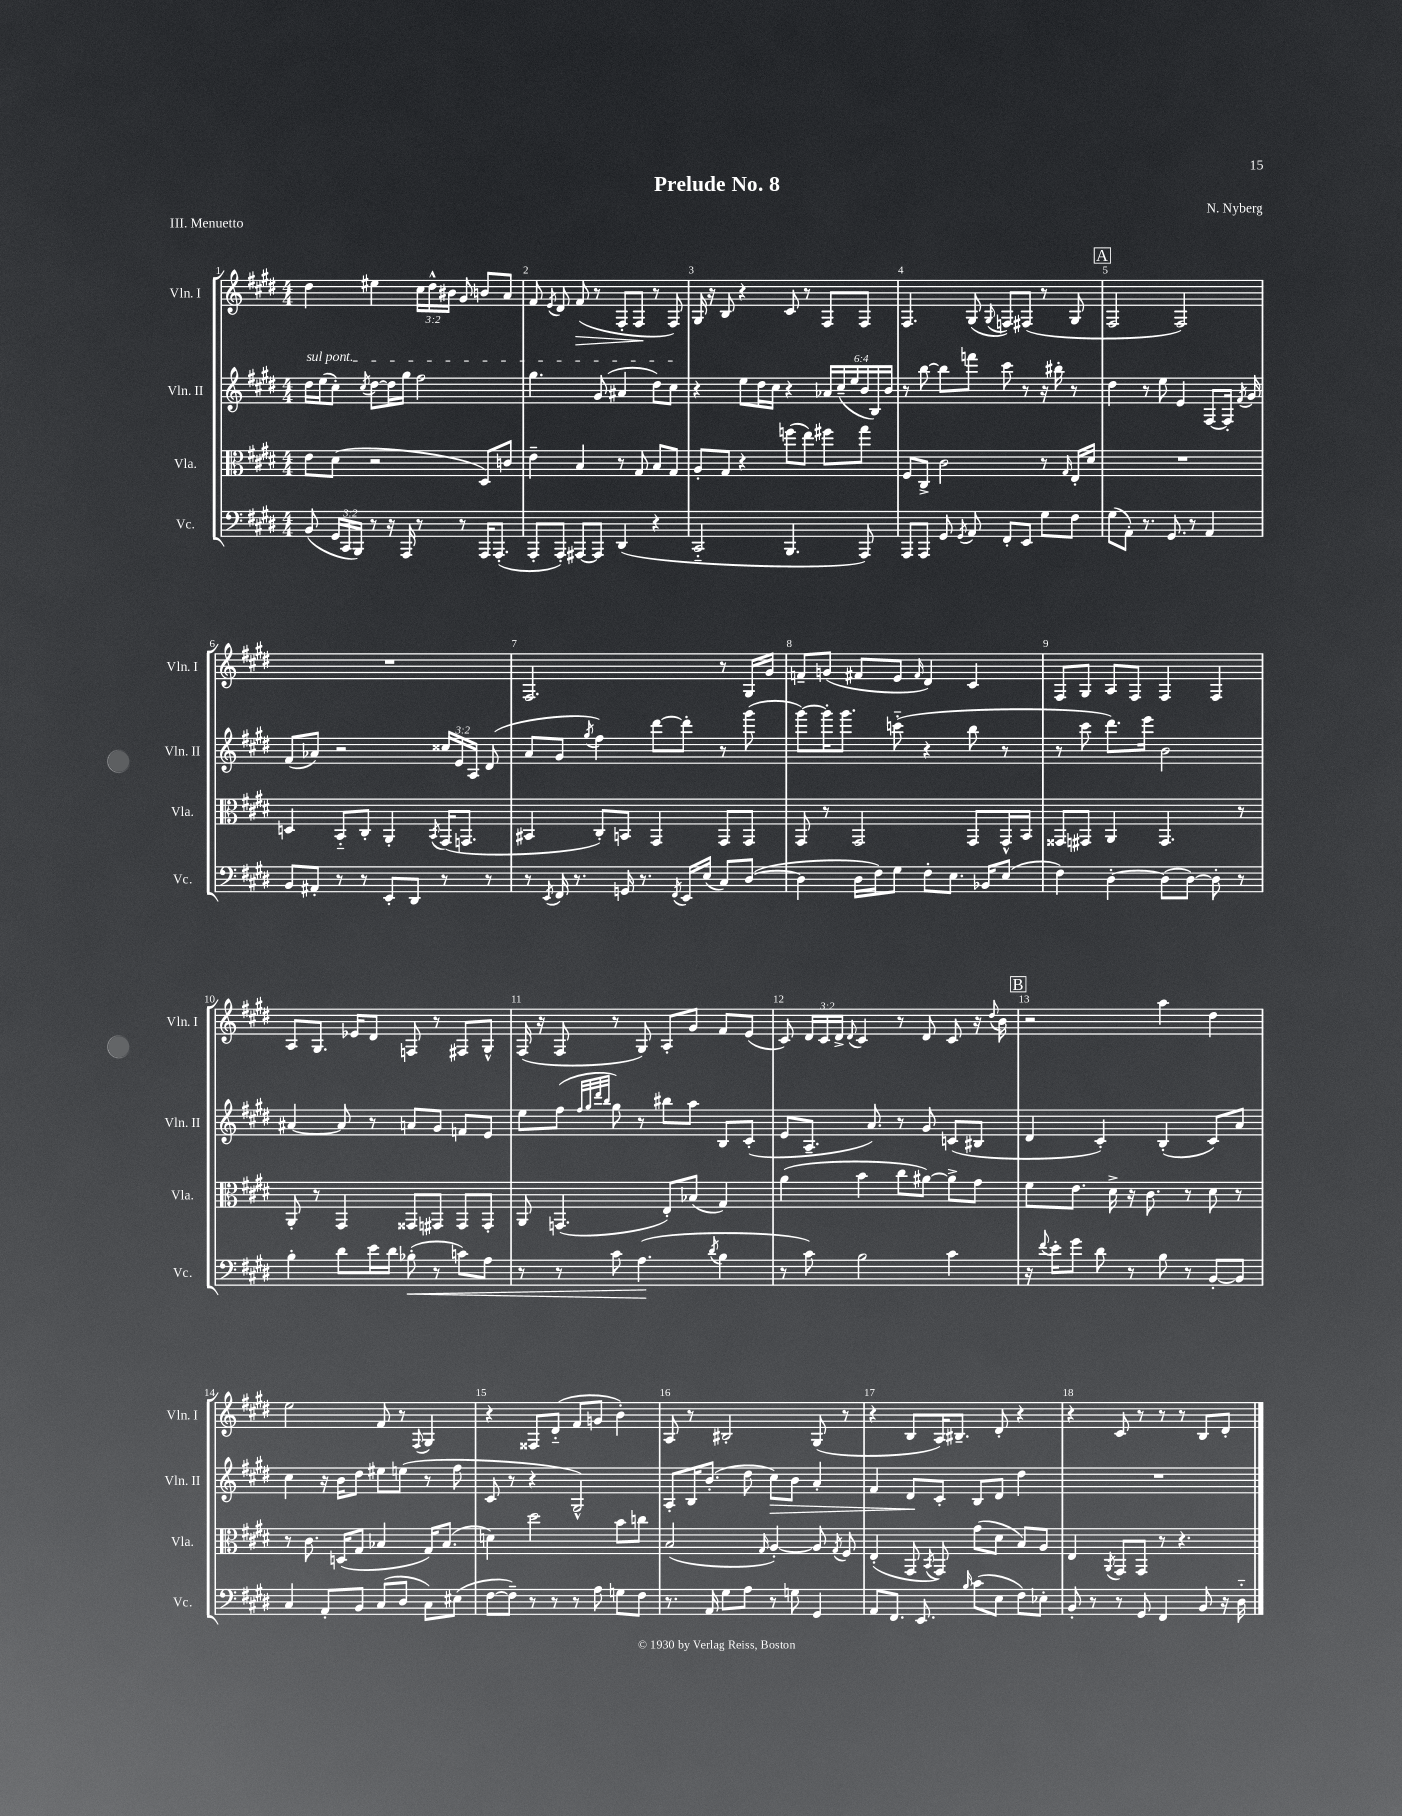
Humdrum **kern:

**kern	**dynam	**kern	**kern	**dynam	**kern	**dynam
*part4	*part4	*part3	*part2	*part2	*part1	*part1
*staff4	*staff4	*staff3	*staff2	*staff2	*staff1	*staff1
*I"Vc.	*	*I"Vla.	*I"Vln. II	*	*I"Vln. I	*
*I'Vc.	*	*I'Vla.	*I'Vln. II	*	*I'Vln. I	*
*clefF4	*	*clefC3	*clefG2	*	*clefG2	*
*k[f#c#g#d#]	*	*k[f#c#g#d#]	*k[f#c#g#d#]	*	*k[f#c#g#d#]	*
*M4/4	*	*M4/4	*M4/4	*	*M4/4	*
=1	=1	=1	=1	=1	=1	=1
!	!	!	!LO:TX:a:i:t=sul pont.	!	!	!
(8BB/	.	8e\L	16dd#\LL	.	4dd#\	.
.	.	.	(16ee\J	.	.	.
24GG#/LL	.	(8d#\J	8cc#'\J)	.	.	.
24CC#/	.	.	.	.	.	.
24BBB/JJ)	.	.	.	.	.	.
.	.	.	8qcc#/	.	.	.
8r	.	2r	[8dd#\L	.	4ee#X\	.
16r	.	.	16dd#\L]	.	.	.
16AAA/	.	.	16gg#\JJ	.	.	.
8r	.	.	2ff#\	.	24cc#\LL	.
.	.	.	.	.	24dd#^^\	.
.	.	.	.	.	24b#X\JJ	.
8r	.	.	.	.	8g#/	.
16AAA/KL	.	8D#/L)	.	.	8bn/L	.
(8.AAA'/J	.	.	.	.	.	.
.	.	8cn/J	.	.	8a/J	.
=2	=2	=2	=2	=2	=2	=2
8AAA'/L	.	4e~\	4.gg#\	.	8f#/	.
.	.	.	.	.	8qe/	.
8AAA'/J)	.	.	.	.	8d#/	.
!	!	!	!	!	!	!LO:HP:b
[8AAA#X/L	.	4B/	.	.	(8f#/	>
8AAA#/J]	.	.	(8g#/	.	8r	.
(4DD#/	.	8r	4a#X/	.	8F#'/L	.
.	.	8G#/	.	.	8F#/J	.
4r	.	8B/L	8dd#\L)	.	8r	]
.	.	8G#/J	8cc#\J	.	8F#/)	.
=3	=3	=3	=3	=3	=3	=3
2CC#/	.	8A'/L	4r	.	16G#/	.
.	.	.	.	.	16r	.
.	.	8G#/J	.	.	8B/	.
.	.	4r	8ee\L	.	4r	.
.	.	.	16dd#\L	.	.	.
.	.	.	16cc#\JJ	.	.	.
4.BBB/	.	(8ffn\L	4r	.	8c#/	.
.	.	8ee\J)	.	.	8r	.
.	.	8ff#X\L	24a-X/LL	.	8F#/L	.
.	.	.	(24cc#~/	.	.	.
.	.	.	24ee/	.	.	.
8AAA/)	.	8gg#\J	24b/	.	8F#/J	.
.	.	.	24B/)	.	.	.
.	.	.	24b/JJ	.	.	.
=4	=4	=4	=4	=4	=4	=4
8AAA/L	.	8F#/L	8r	.	4.F#/	.
8AAA/J	.	8C#^/J	[8bb\	.	.	.
8GG#/	.	2c#\	8bb\L]	.	.	.
8qGG#/	.	.	.	.	.	.
8AA/	.	.	8fffn\J	.	(8G#/	.
.	.	.	.	.	8qqG#/	.
8FF#'/L	.	.	8ccc#\	.	8Fn/L)	.
8EE/J	.	.	8r	.	(8F#X/J	.
8G#\L	.	8r	16r	.	8r	.
.	.	.	16bb#X'\	.	.	.
.	.	16qqG#/	.	.	.	.
8F#\J	.	16E'/LL	8r	.	8G#/	.
.	.	16d#/JJ	.	.	.	.
!!LO:REH:place=s1:t=A
=5	=5	=5	=5	=5	=5	=5
(8G#\L	.	1r	4dd#\	.	2F#/	.
8AA'\J)	.	.	.	.	.	.
8.r	.	.	8r	.	.	.
.	.	.	8ee\	.	.	.
8.GG#/	.	.	.	.	.	.
.	.	.	4e/	.	2F#/)	.
8r	.	.	.	.	.	.
4AA/	.	.	[8F#/L	.	.	.
.	.	.	16F#'/Jk]	.	.	.
.	.	.	8qf#/	.	.	.
.	.	.	16g#/	.	.	.
!!LO:LB:g=z
=6	=6	=6	=6	=6	=6	=6
8BB/L	.	4Dn/	(8f#/L	.	1r	.
8AA#X'/J	.	.	8a-X/J)	.	.	.
8r	.	8BB/L	2r	.	.	.
8r	.	8C#'/J	.	.	.	.
8EE'/L	.	4AA'/	.	.	.	.
8DD#/J	.	.	.	.	.	.
.	.	8qBB/	.	.	.	.
8r	.	(16GG#/KL	24cc##X/LL	.	.	.
.	.	.	24e/	.	.	.
.	.	8.GGn/J	.	.	.	.
.	.	.	24A/JJ	.	.	.
8r	.	.	(8d#/	.	.	.
=7	=7	=7	=7	=7	=7	=7
8r	.	4BB#X/	8a/L	.	2.F#/	.
8qEE/	.	.	.	.	.	.
16FF#/	.	.	8g#/J	.	.	.
8.r	.	.	.	.	.	.
.	.	.	8qgg#/	.	.	.
.	.	8C#'/L)	4ff#\)	.	.	.
16GGn/	.	8BBn/J	.	.	.	.
8.r	.	.	.	.	.	.
.	.	4GG#/	[8ddd#\L	.	.	.
8qFF#/	.	.	.	.	.	.
16EE/LL	.	.	8ddd#'\J]	.	.	.
(16E/JJ	.	.	.	.	.	.
8C#/L)	.	8GG#/L	8r	.	8r	.
([8D#/J	.	8GG#/J	(8ggg#\	.	16G#/LL	.
.	.	.	.	.	16g#/JJ	.
=8	=8	=8	=8	=8	=8	=8
4D#\]	.	8GG#/	[8ggg#\L)	.	8fn~/L	.
.	.	8r	16ggg#'\K]	.	(8gn/J	.
.	.	.	8.ggg#\J	.	.	.
16D#\LL	.	2GG#/	.	.	8f#X/L	.
16F#\J)	.	.	.	.	.	.
8G#\J	.	.	(8cccn\	.	8e/J	.
.	.	.	.	.	16qqf#/	.
8F#'\L	.	.	4r	.	4d#/)	.
8.E\J	.	.	.	.	.	.
.	.	8GG#/L	8bb\	.	4c#/	.
16BB-X/KL	.	.	.	.	.	.
(8E/J	.	16GG#^^/L	8r	.	.	.
.	.	16BB/JJ	.	.	.	.
=9	=9	=9	=9	=9	=9	=9
4F#\)	.	8GG##X/L	8r	.	8F#/L	.
.	.	8GG#X/J	8ccc#\	.	8G#/J	.
[4D#'\	.	4AA/	8.ddd#\L)	.	8A/L	.
.	.	.	.	.	8F#/J	.
.	.	.	16eee\Jk	.	.	.
(8D#\L]	.	4.GG#/	2b\	.	4F#/	.
[8D#\J)	.	.	.	.	.	.
8D#'\]	.	.	.	.	4F#/	.
8r	.	8r	.	.	.	.
!!LO:LB:g=z
=10	=10	=10	=10	=10	=10	=10
4B'\	.	8AA'/	[4a#X/	.	8A/L	.
.	.	8r	.	.	8.G#/J	.
8d#\L	.	4GG#/	8a#/]	.	.	.
.	.	.	.	.	16e-X/KL	.
16e\L	.	.	8r	.	8d#/J	.
16d#\JJ	.	.	.	.	.	.
!	!LO:HP:b	!	!	!	!	!
(8B-X'\	<	8GG##X/L	8an/L	.	8Fn/	.
8r	.	8GG#X/J	8g#/J	.	8r	.
8cn\L)	.	8GG#/L	8fn/L	.	8F#X/L	.
8A\J	.	8GG#'/J	8e/J	.	8G#^^/J	.
=11	=11	=11	=11	=11	=11	=11
8r	.	8AA/	8ee\L	.	(16F#/	.
.	.	.	.	.	16r	.
8r	.	(4.GGn/	(8ff#\J	.	8F#/	.
.	.	.	32qqff#/LLL	.	.	.
.	.	.	32qqgg#/	.	.	.
.	.	.	32qqddd#/	.	.	.
.	.	.	32qqbb/JJJ	.	.	.
8c#\	.	.	8gg#\)	.	8r	.
(4.A\	.	.	8r	.	8G#/)	.
.	.	8E'/L)	8bb#X\L	.	8A'/L	.
.	.	(8B-X/J	8aa\J	.	8g#/J	.
8qd#/	.	.	.	.	.	.
4B\	[	4G#/)	8B/L	.	8f#/L	.
.	.	.	(8c#'/J	.	(8e/J	.
=12	=12	=12	=12	=12	=12	=12
8r	.	(4a\	8e/L	.	8c#/)	.
8c#\)	.	.	8.A~/J	.	24d#/LL	.
.	.	.	.	.	24c#/	.
.	.	.	.	.	24d#^/JJ	.
.	.	.	.	.	8qqd#/	.
2B\	.	4b\	.	.	4c#/	.
.	.	.	8.a/)	.	.	.
.	.	8cc#\L	8r	.	8r	.
.	.	[8a#X\J)	8g#/	.	8d#/	.
4c#\	.	8a#^\L]	(8cn/L	.	8c#/	.
.	.	8g#\J	8B#X/J	.	16r	.
.	.	.	.	.	8qqdd#/	.
.	.	.	.	.	16b\	.
!!LO:REH:place=s1:t=B
=13	=13	=13	=13	=13	=13	=13
16r	.	8f#\L	4d#/	.	2r	.
8qqf#/	.	.	.	.	.	.
16e'\KL	.	.	.	.	.	.
8g#\J	.	8.e\J	.	.	.	.
8d#\	.	.	4c#'/)	.	.	.
.	.	16d#^\	.	.	.	.
8r	.	16r	.	.	.	.
.	.	8.c#\	.	.	.	.
8B\	.	.	(4B'/	.	4aa\	.
8r	.	8r	.	.	.	.
[8BB'/L	.	8d#\	8c#/L)	.	4dd#\	.
8BB/J]	.	8r	8a/J	.	.	.
!!LO:LB:g=z
=14	=14	=14	=14	=14	=14	=14
4C#/	.	8r	4cc#\	.	2ee\	.
.	.	8.c#\	.	.	.	.
8AA'/L	.	.	16r	.	.	.
.	.	(16Dn/KL	16b\KL	.	.	.
8BB/J	.	8G#/J	8dd#\J	.	.	.
(8C#/L	.	4B-X/	8ee#X\L	.	8f#/	.
8D#/J	.	.	(8een\J	.	8r	.
.	.	.	.	.	8qqF#/	.
8C#\L)	.	16G#/KL)	8r	.	4G#/	.
.	.	(8.B-/J	.	.	.	.
(8E#X\J	.	.	8ff#\	.	.	.
=15	=15	=15	=15	=15	=15	=15
[8F#\L	.	4dn\)	8c#/	.	4r	.
8F#~\J])	.	.	8r	.	.	.
8r	.	2dd#\	4r	.	8F##X/L	.
8r	.	.	.	.	(8d#/J	.
8r	.	.	2G#^^/)	.	8f#/L	.
8A\	.	.	.	.	8gn/J	.
8Gn\L	.	8b\L	.	.	4b'\)	.
8F#\J	.	8ccn\J	.	.	.	.
=16	=16	=16	=16	=16	=16	=16
8.r	.	(2B/	8A'/L	.	8A/	.
.	.	.	16B/K	.	8r	.
16AA/	.	.	(8.b'/J	.	.	.
8G#\L	.	.	.	.	2B#X'/	.
8A\J	.	.	8dd#\	.	.	.
.	.	16qqG#/	.	.	.	.
!	!	!	!	!LO:HP:b	!	!
8r	.	[4A'/)	8cc#\L)	>	.	.
8Gn\	.	.	8b\J	.	.	.
4GG#/	.	8A/]	4a'/	.	(8G#/	.
.	.	8qG#/	.	.	.	.
.	.	8F#/	.	.	8r	.
=17	=17	=17	=17	=17	=17	=17
8AA/L	.	(4E'/	4f#/	.	4r	.
8.FF#/J	.	.	.	.	.	.
.	.	8GG#/	8d#/L	.	8B/L	.
8.EE/	.	.	.	.	.	.
.	.	8qBB/	.	.	.	.
.	.	8GG#/)	8c#'/J	]	16A/K)	.
.	.	.	.	.	8.B#X~/J	.
16qqB/	.	.	.	.	.	.
(8c#\L	.	(8g#\L	8B/L	.	.	.
8E\J	.	8d#\J	8d#/J	.	8d#'/	.
8F#\L)	.	8B/L)	4dd#\	.	4r	.
8E-X'\J	.	8A/J	.	.	.	.
=18	=18	=18	=18	=18	=18	=18
8BB'/	.	4E/	1r	.	4r	.
8r	.	.	.	.	.	.
.	.	8qAA/	.	.	.	.
8r	.	8GG#/L	.	.	8c#/	.
8GG#/	.	8GG#/J	.	.	8r	.
4FF#/	.	8r	.	.	8r	.
.	.	4.r	.	.	8r	.
8BB/	.	.	.	.	8B/L	.
16r	.	.	.	.	8d#'/J	.
16D#\	.	.	.	.	.	.
==	==	==	==	==	==	==
*-	*-	*-	*-	*-	*-	*-
